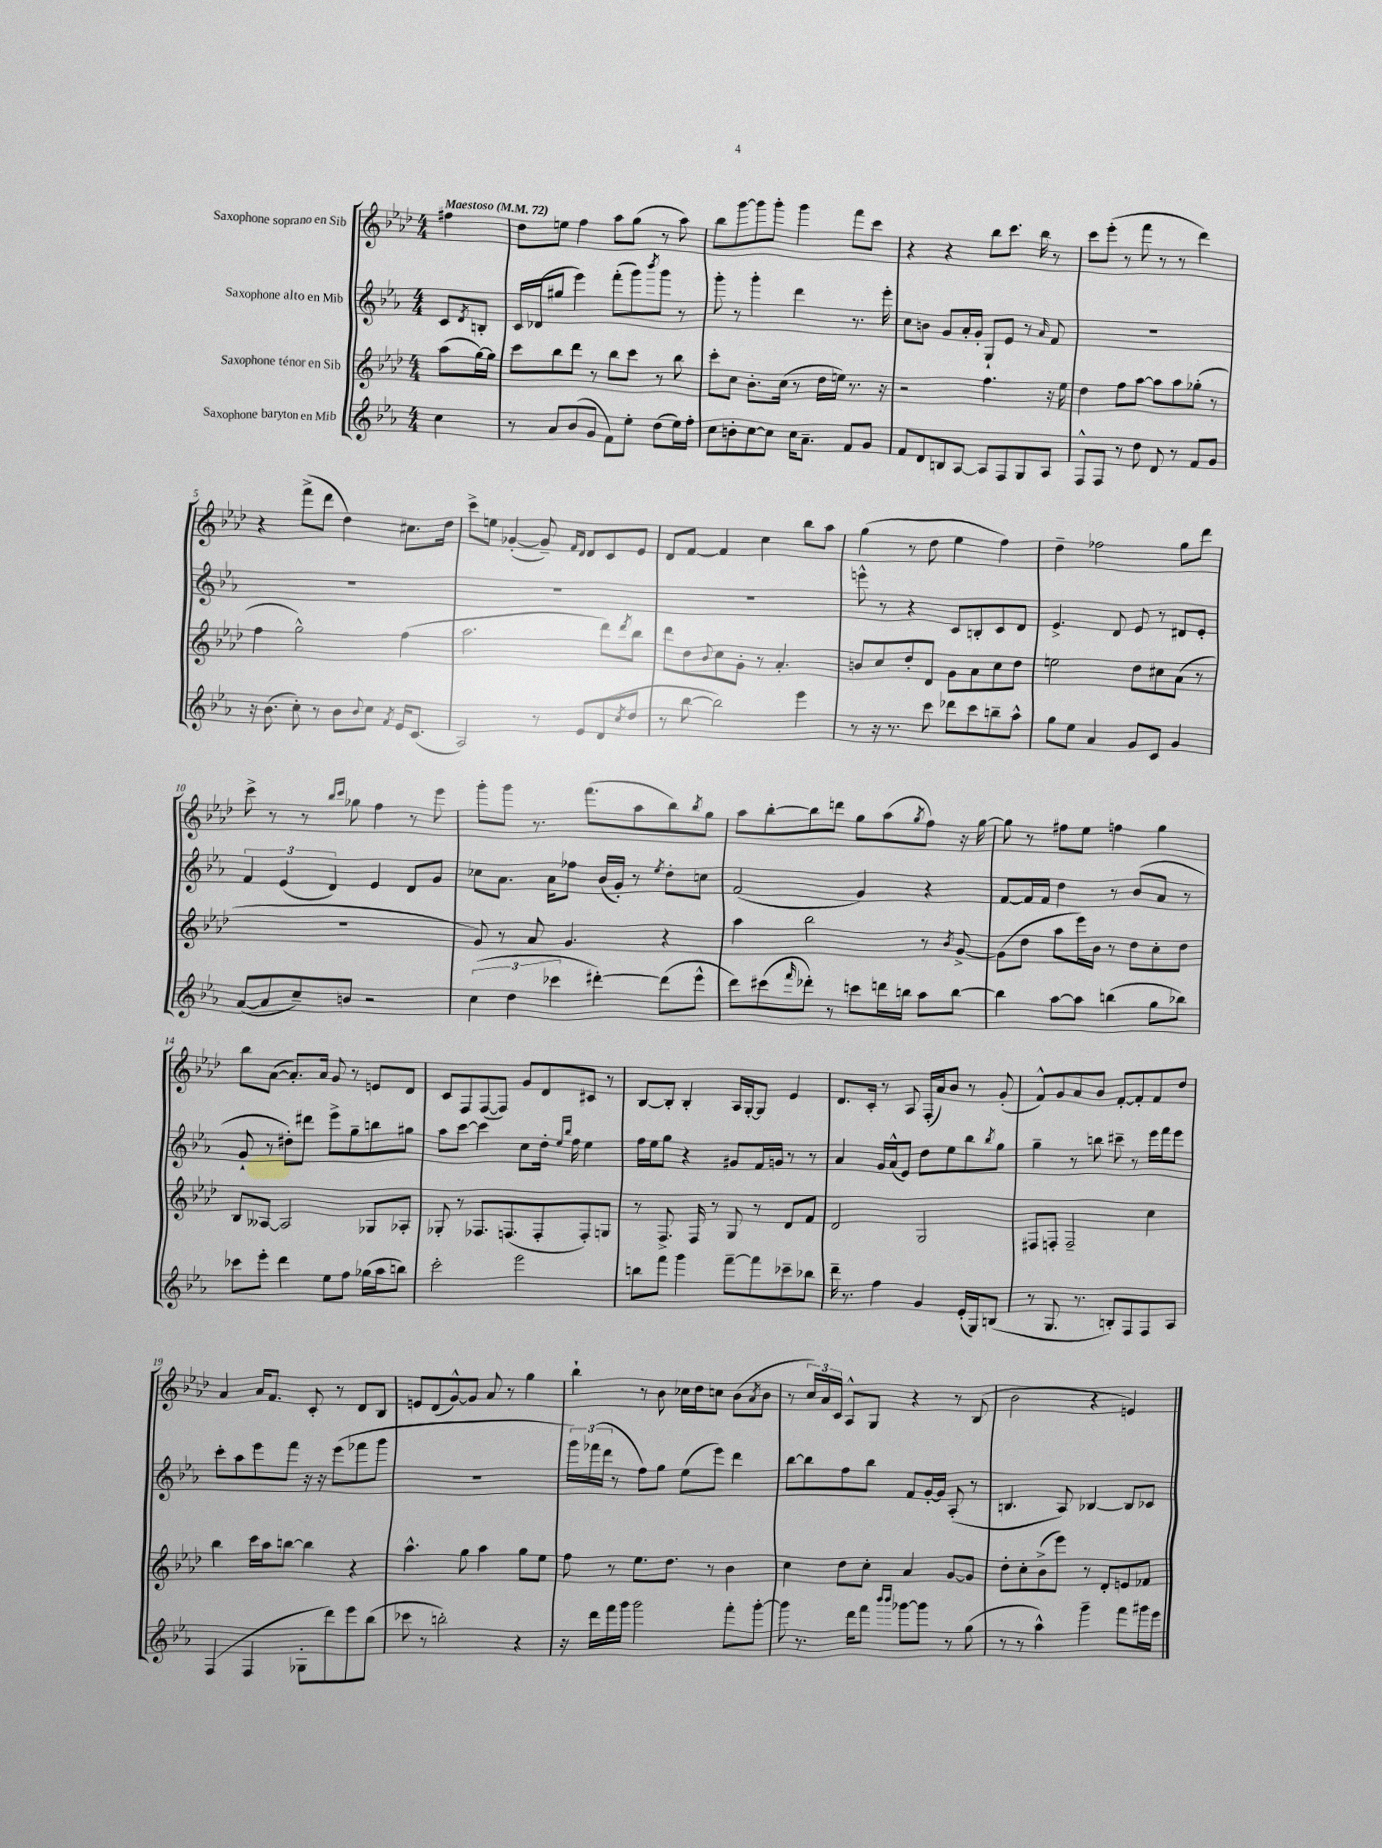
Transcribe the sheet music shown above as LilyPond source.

<<
\new StaffGroup <<
\new Staff = "s0" \with { instrumentName = "Saxophone soprano en Sib" } {
    \clef treble \key aes \major \numericTimeSignature \time 4/4 \partial 4 \tempo "Maestoso" 4 = 72
    fis''4 |
    des''8 e''8 f''4 aes''8 g''8( r8 aes''8) |
    bes''8 g'''8~ g'''8 g'''8-. g'''4 f'''8 c'''8 |
    r4 r4 bes''8 c'''8. bes''16 r8 |
    c'''8 ees'''8-.( r8 f'''8 r8 r8 des'''4) |
    r4 f'''8->( des'''8 des''4) cis''8. des''16 |
    c'''8-> e''8 ges'4~-.( ges'8--) \grace { f'16 des'16 } des'8 c'8 ees'8 |
    des'8 f'8~ f'4 c''4 bes''8 aes''8 |
    g''4( r8 des''8 ees''4 f''4) |
    des''4-- fes''2 g''8 des'''8 |
    c'''8-> r8 r8 \grace { bes''16 c'''16 } ges''8 f''4 r8 ees'''8 |
    g'''8-. g'''8 r8. f'''8.( aes''8 bes''8) \acciaccatura { bes''8 } g''8 |
    aes''8 bes''8~-. bes''8 d'''8 g''8 aes''8( \acciaccatura { g''8 } f''8) r16 g''16~ |
    g''8 r8 fis''8 ees''8 f''4 g''4 |
    bes''8 aes'8~( aes'8.-.) aes'16 g'8 r8 e'8 des'8 |
    c'8 f8 f8~( f8) g'8 des'8 cis'8 r8 |
    bes8~ bes8-. bes4-. aes16 g16~-. g8 ees'4 |
    des'8. c'16-. r8 aes8 f16-.( aes'16) bes'8 r8 g'8-.( |
    f'8-^) g'8 aes'8 bes'8 f'8~-. f'8-. f'8 des''8 |
    aes'4 aes'16 f'8. c'8-. r8 des'8 bes8 |
    e'8 des'8( g'8~-^) g'8 aes'8 r8 g''4 |
    bes''4-! r8 bes'8 ces''16 des''16 c''8 bes'8( \acciaccatura { aes'8 } bes'8 |
    r8 \tuplet 3/2 { c''16) aes'16 c'16 } aes8-^ g8 r4 r8 bes8( |
    bes'2 r4 e'4) \bar "|." |
}
\new Staff = "s1" \with { instrumentName = "Saxophone alto en Mib" } {
    \clef treble \key ees \major \numericTimeSignature \time 4/4 \partial 4
    c'8 \acciaccatura { d'8 } b8-. |
    c'16 des'16( gis''8 ees'''4) f'''8-.( g'''8) \acciaccatura { bes'''8 } g'''8 r8 |
    g'''8-. r8 g'''4-. d'''4 r8. ees'''16-. |
    c''8 b'8 g'8 aes'16-. g'16-. g8-! ees'8 r8 \grace { aes'16 } f'8 |
    R1 |
    R1 |
    R1 |
    R1 |
    e'''8-^ r8 r4 c'8 b8-. c'8 d'8 |
    ees'4.-> d'8 ees'8 r8 dis'8 ees'8-. |
    \tuplet 3/2 { f'4 ees'4( d'4) } ees'4 d'8 g'8 |
    ces''8 aes'8. aes'16 fes''8 bes'16( g'16-.) r8 \acciaccatura { ees''8 } d''8-. c''8 |
    f'2( g'4) r4 |
    f'8~ f'16 f'16 d''4 r8 bes'8( aes'8 r8 |
    g'8-! r8 dis''8-.) dis'''8 ees'''8-> g''8-- b''8 gis''8 |
    aes''8 c'''8~ c'''4 c''8 d''16-. \grace { ees''16 bes''16 } f''16 ees''4 |
    f''16 ees''16 g''8 r4 gis'8 f'16 g'16 r8 r8 |
    aes'4 g'16 aes'16-^( ees'8) d''8 ees''8 bes''8 \acciaccatura { bes''8 } g''8 |
    g''4-- r8 b''8 cis'''8-- r8 ees'''16 f'''16 ees'''8 |
    c'''8-. aes''8 ees'''8 f'''8 r16 r16 ees'''8( fes'''8 g'''8 |
    R1 |
    \tuplet 3/2 { g'''16) fes'''16( d'''16 } r8 f''8) g''8 ees''8( ees'''8) d'''4 |
    bes''8~ bes''8 f''8 bes''8 f'8 g'16~-. g'16 aes8-.( r8 |
    b4. aes8) bes4~ bes8 ces'8 \bar "|." |
}
\new Staff = "s2" \with { instrumentName = "Saxophone ténor en Sib" } {
    \clef treble \key aes \major \numericTimeSignature \time 4/4 \partial 4
    aes''8( g''16~) g''16 |
    c'''8 bes''8 des'''8 r8 bes''8 c'''8 r8 bes''8 |
    c'''8-. c''8 bes'8.-. c''16( r8 des''16 e''16) r8. r16 |
    r2 f''4. r16 ees''16 |
    des''4 f''8 aes''8~ aes''8 aes''8 ges''8-.( r8 |
    f''4 g''2-^) f''4( |
    aes''2. des'''8) \acciaccatura { des'''8 } bes''8 |
    des'''8 des''8 \appoggiatura { bes'8 } c''8 g'8-. r8 aes'4.-. |
    b'8 c''8 des''8-. des'8 g'8 aes'8 c''8 des''8 |
    e''2 des''8 cis''8 aes'8( r8 |
    R1 |
    g'8) r8 aes'8 g'4. r4 |
    aes''4 bes''2 r8 \acciaccatura { bes'8 } g'8~-> |
    g'8( des''8 aes''8 ees'''16) bes'16 r8 des''8 c''8-. des''8 |
    bes8 aeses8~ aeses2 ges8 aes8-. |
    ges8-. r8 fes8. f8.( f8-. f8-.) g8 |
    r8 f8.-> f16 r8 g8 r8 des'8 f'8 |
    des'2 g2 |
    fis8 f8-. f2-- c''4 |
    bes''4 c'''16 aes''16 b''8~ b''4 r4 |
    aes''4.-^ g''8 aes''4 g''8 ees''8 |
    f''8 r8 ees''8. des''8. r8 bes'4 |
    c''4 des''8 c''8-. aes'4 g'8~ g'8 |
    des''8-. c''8-. bes'8->( ees'''8) r8 des'8-. e'8 fes'8 \bar "|." |
}
\new Staff = "s3" \with { instrumentName = "Saxophone baryton en Mib" } {
    \clef treble \key ees \major \numericTimeSignature \time 4/4 \partial 4
    c''4 |
    r8 aes'8 bes'8( g'8 f'8) ees''8-. d''8( ees''16) f''16-. |
    c''8 b'8-. c''8~ c''8 c''16 aes'8.-- f'8 g'8 |
    f'8 d'8 b8 aes8~ aes8 f8 g8 aes8 |
    f8-^ f8 r8 d''8 d'8 r8 f'8 g'8 |
    r16 bes'8.( c''8-.) r8 bes'8 \appoggiatura { bes'8 } c''8 \acciaccatura { f'8 } ees'16 c'8.( |
    aes2) r8 ees'8 d'8( \acciaccatura { c''8 } d''8 |
    r8 bes''8~ bes''2) ees'''4 |
    r8 r16 r8. c'''8 des'''8 c'''8 b''8-- aes''8-^ |
    g''8 ees''8 aes'4 g'8 c'8 g'4 |
    aes'8~( aes'8 c''8--) b'8 r2 |
    \tuplet 3/2 { c''4( d''4 ces'''4 } dis'''4~-.) dis'''8( ees'''8-^ |
    d'''8) cis'''8( \grace { f'''16 } des'''8-.) r8 c'''8 d'''16 b''16 aes''8 b''8~ |
    b''4 aes''8~ aes''8 b''4( g''8 bes''8) |
    ces'''8 ees'''8-. d'''4 ees''8 f''8 ges''16( aes''16 b''8) |
    c'''2-. ees'''2 |
    b''8 f'''8 g'''4 f'''8~-- f'''8 ces'''8-- bes''8 |
    d'''16-- r8. f''4 g'4 ees'16-.( g16) b8( |
    r8 g8. r8. b8-.) f8 f8 aes8 |
    f4( f4 ges8-. d'''8) ees'''8 bes''8( |
    ces'''8 r8 b''2-.) r4 |
    r16 d'''16 f'''16 g'''16 g'''2 f'''8-. g'''8~-. |
    g'''8 r8. d'''16 f'''8 \grace { bes'''16 bes'''16 } ges'''8~ ges'''8 r8 g''8( |
    r8 r8 aes''4-^) g'''4-- f'''8 gis'''16 ees'''16 \bar "|." |
}
>>
>>
